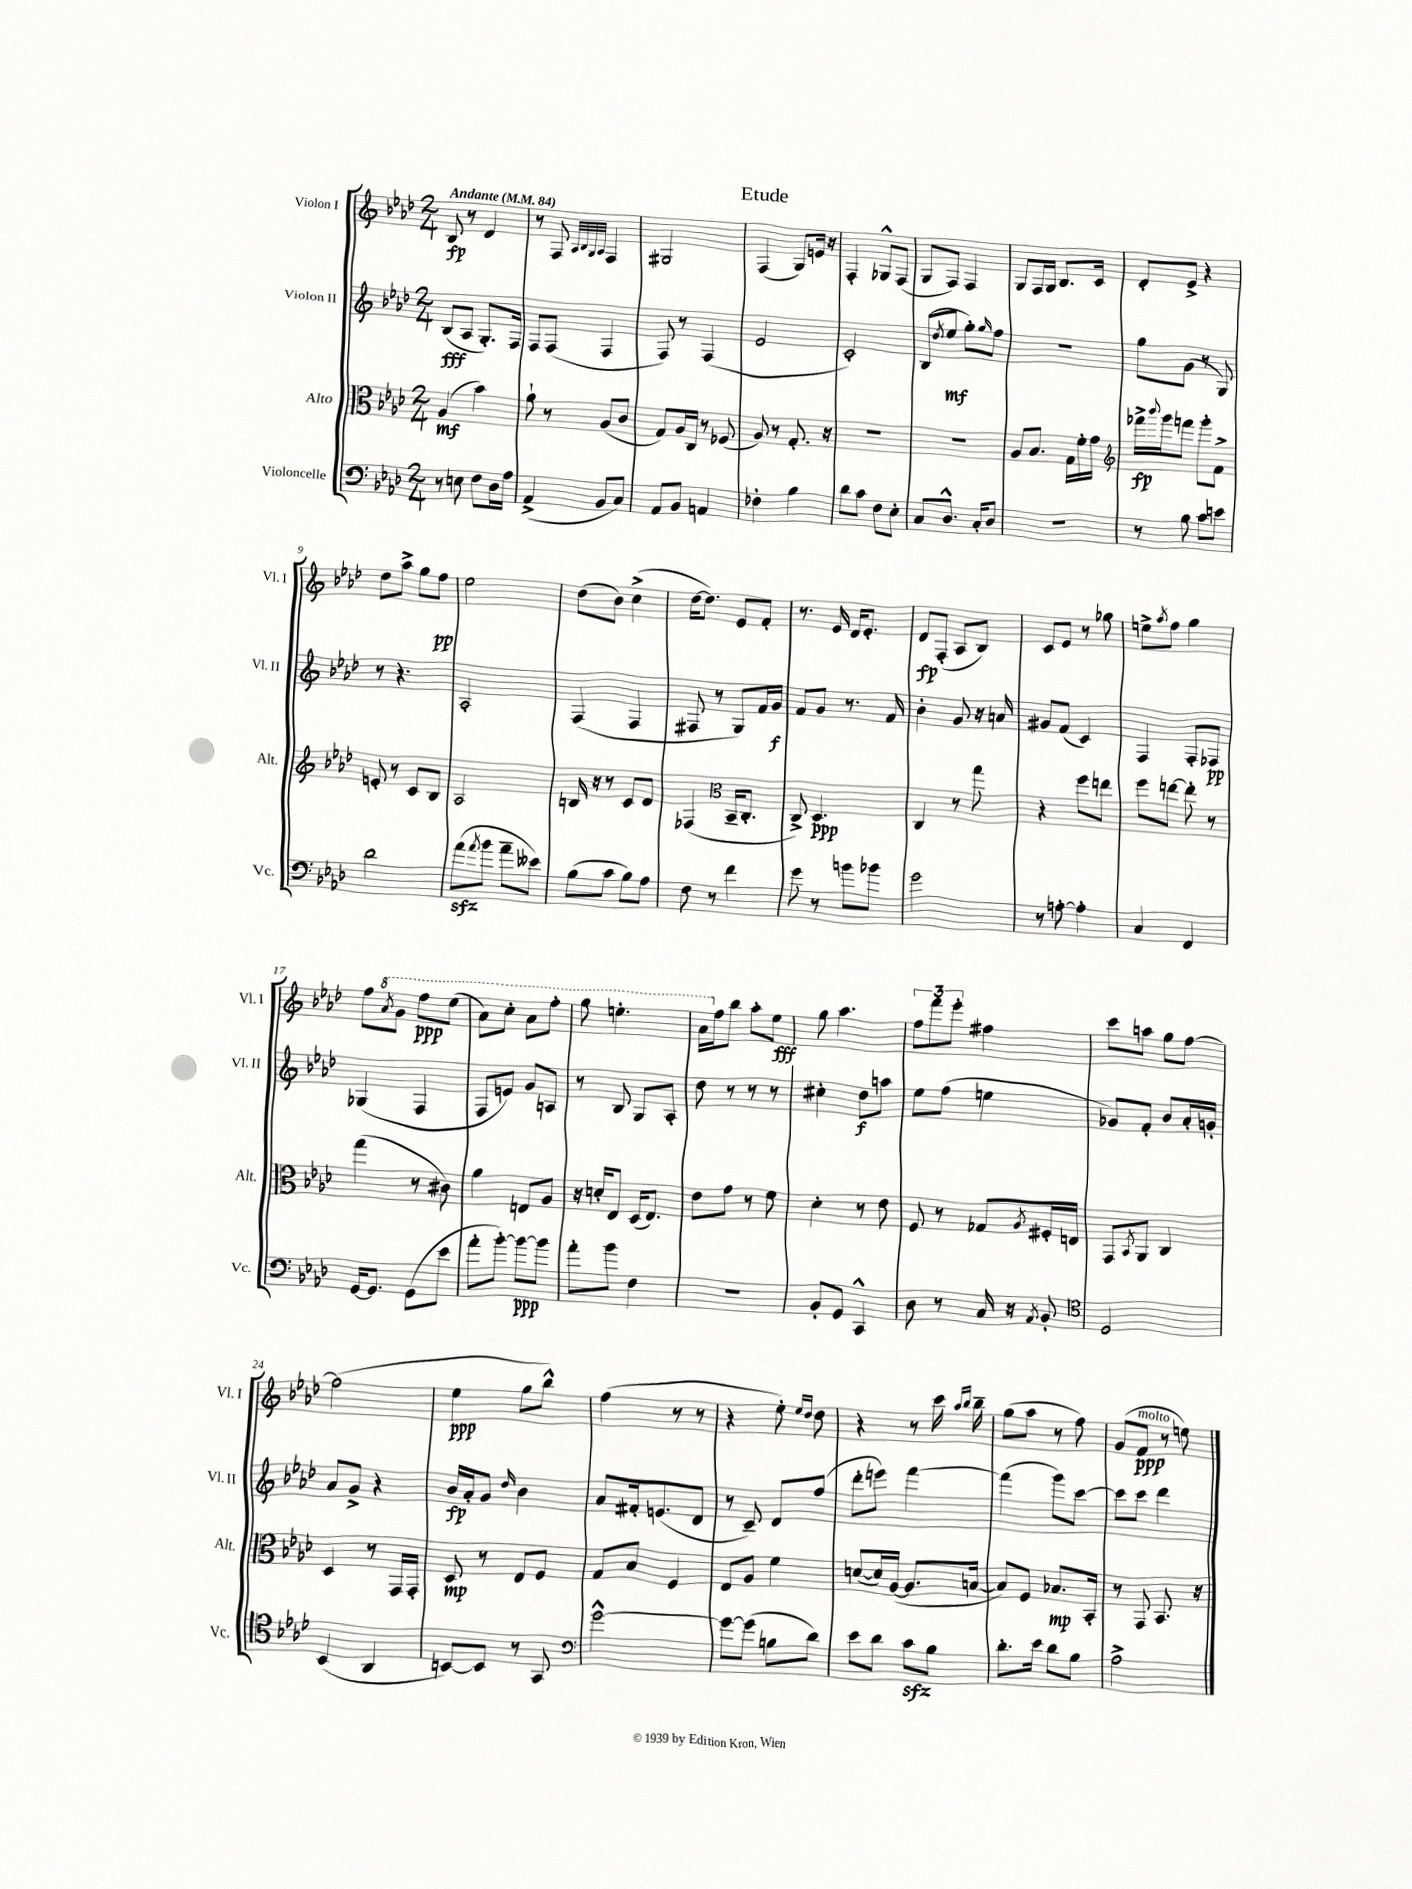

**kern	**kern	**kern	**kern
*staff4	*staff3	*staff2	*staff1
*clefF4	*clefC3	*clefG2	*clefG2
*k[b-e-a-d-]	*k[b-e-a-d-]	*k[b-e-a-d-]	*k[b-e-a-d-]
*M2/4	*M2/4	*M2/4	*M2/4
*MM84	*MM84	*MM84	*MM84
8r	(4A-	(8B-	8B-
8E	.	8A-	8r
8F	4b-)	8.G')	4d-
16D-	.	.	.
16A-	.	16F	.
=	=	=	=
(4AA-^	8a-`	8F	8r
.	8r	(8F	8F
.	.	.	32qqA-
.	.	.	32qqB-
.	.	.	32qqG
.	.	.	32qqA-
8BB-	(8A-	4F	4F
8C)	8c	.	.
=	=	=	=
8AA-	8G)	8F)	2G#
8BB-	16A-	8r	.
.	16C	.	.
4AA	8r	(4F	.
.	(8F-	.	.
=	=	=	=
4F-'	8A-)	2e-	(4F
.	8r	.	.
4B-	8.G'	.	8G)
.	.	.	16e
.	16r	.	16r
=	=	=	=
8d-	2r	2c')	4F'
8c	.	.	.
8F	.	.	8G-^^
8E-'	.	.	(8F
=	=	=	=
8C	2r	(8B-	8G
.	.	8qdd-	.
8.D-^^	.	8ee-	8F)
.	.	8gg')	4F
16C'	.	.	.
.	.	16qqgg	.
8D-	.	8ff	.
=	=	=	=
2r	8A-	2r	8G
.	8.B-	.	16F
.	.	.	16G
.	.	.	8.B-
.	16G	.	.
.	16f'	.	.
.	16g	.	16c
=	=	=	=
*	*clefG2	*	*
8r	16fff-^	8gg	8d-'
.	8qqbbb-	.	.
.	16ggg	.	.
8B-	8fff	(8g	8e-^
8c	8ggg'	8r	4r
8e	8f^	8G)	.
=	=	=	=
2d-	8e'	8r	8dd-
.	8r	4.r	8aa-^
.	8c	.	8gg
.	8B-	.	8ff
=	=	=	=
(8a-	2A-	2A-'	2ee-
8qa-	.	.	.
8b-	.	.	.
8a-~	.	.	.
8e--)	.	.	.
=	=	=	=
(8B-	16B	(4F	(8dd-
.	16r	.	.
8c	8r	.	8b-)
8B-)	8c	4F	(4cc^
8A-	8d-	.	.
=	=	=	=
8F	(4F-	8F#	[16dd-
.	.	.	8.dd-])
8r	.	8r	.
*	*clefC3	*	*
4f	16BB-~	8G)	8e-
.	8.C'	.	.
.	.	16f	8f'
.	.	16g	.
=	=	=	=
8g	8C^)	8f	8.r
8r	4.D-	8g	.
.	.	.	16e-
8b	.	8.r	16d-
.	.	.	8.e-'
8b-	.	.	.
.	.	16f	.
=	=	=	=
2g	4C	4b-'	8d-
.	.	.	(8F'
.	8r	8g	8A-
.	8gg	16r	8B-)
.	.	16a	.
=	=	=	=
8r	4r	8g#	8c
[8A'	.	(8f	8e-
4A']	8ff	4c)	8r
.	8ee	.	8gg-
=	=	=	=
4C	8ff	4F	8ee^
.	.	.	8qaa-
.	[8ee	.	8ff
4FF	8ee']	8F'	4gg
.	8r	8F-	.
=	=	=	=
[16GG	(4gg	(4G-	8ff
8.GG]	.	.	.
.	.	.	8qaa-
.	.	.	8gg
(8GG	8r	4F	8fff
8e-	8c#)	.	(8eee-
=	=	=	=
8a-'	4a-	8F	8aa-)
[8b-')	.	8e)	8ccc'
8b-_	8E	8g	8aa-
8b-]	8A-	8A	8fff'
=	=	=	=
8a-'	16r	8r	8ggg
.	16d'	.	.
8b-	8E-	8B-	4.eee'
4F	(16D-	8G	.
.	8.E-)	.	.
.	.	8A-'	.
=	=	=	=
2r	8e-	8dd-	16aa-
.	.	.	16ff
.	8g	8r	8bb-
.	8r	8r	8aa-'
.	8f	8r	8ee-
=	=	=	=
8BB-'	4d-'	4cc#'	8gg
8GG	.	.	4.aa-
4CC^^	8r	8dd-	.
.	8e-	8aa	.
=	=	=	=
8D-	8F	8ee-	12ff
.	.	.	12fff
8r	8r	(8ff	.
.	.	.	12eee-'
16C	8G-	4ee	4ff#
16r	.	.	.
8qAA-	8qA-	.	.
8BB-'	16F#'	.	.
.	16E	.	.
=	=	=	=
*clefC4	*	*	*
2D-	8GG	8g-)	8ccc
.	8qBB-	.	.
.	8AA-	8f'	8aa
.	4C	8b-	8gg
.	.	16a-'	[8ff
.	.	16g'	.
=	=	=	=
(4BB-	4D-	8a-	(2ff]
.	.	8g^	.
4AA-	8r	4r	.
.	16GG	.	.
.	16GG'	.	.
=	=	=	=
[8BB)	8D-	16b-	4ee-
.	.	16a-'	.
8BB]	8r	8g	.
.	.	16qqdd-	.
8r	8E-	4b-	8gg
8GG	8F	.	8bb-^^)
=	=	=	=
*clefF4	*	*	*
[2g^^	8G	8a-	(4ff
.	8B-	16f#'	.
.	.	(8.e	.
.	4F	.	8r
.	.	8d-	8r
=	=	=	=
8g_	8E-	8r	4r
(8g]	8A-	8c~)	.
8B	4f	8d-	8ee-')
.	.	.	16qqee-
.	.	.	16qqdd-
8d-)	.	(8ff	8dd-
=	=	=	=
8e-	([8d	8ddd-'	4r
8d-	16d])	8eee)	.
.	([16A-	.	.
8c	8.A-]	[4fff	8r
8B-	.	.	16ccc
.	.	.	16qqaa-
.	.	.	16qqbb-
.	[16B	.	16bb-~
=	=	=	=
8.d-'	8B])	(4fff]	(8gg
.	8F	.	8aa-
16e-	.	.	.
8d-	8.B-	8ggg)	8r
8B-	.	[8ccc	8ff)
.	16BB-'	.	.
=	=	=	=
2A-^	8r	8ccc]	(8g
.	8GG	8ccc	8f
.	8.BB-	4ddd-	8r
.	.	.	8ee)
.	16r	.	.
==	==	==	==
*-	*-	*-	*-
